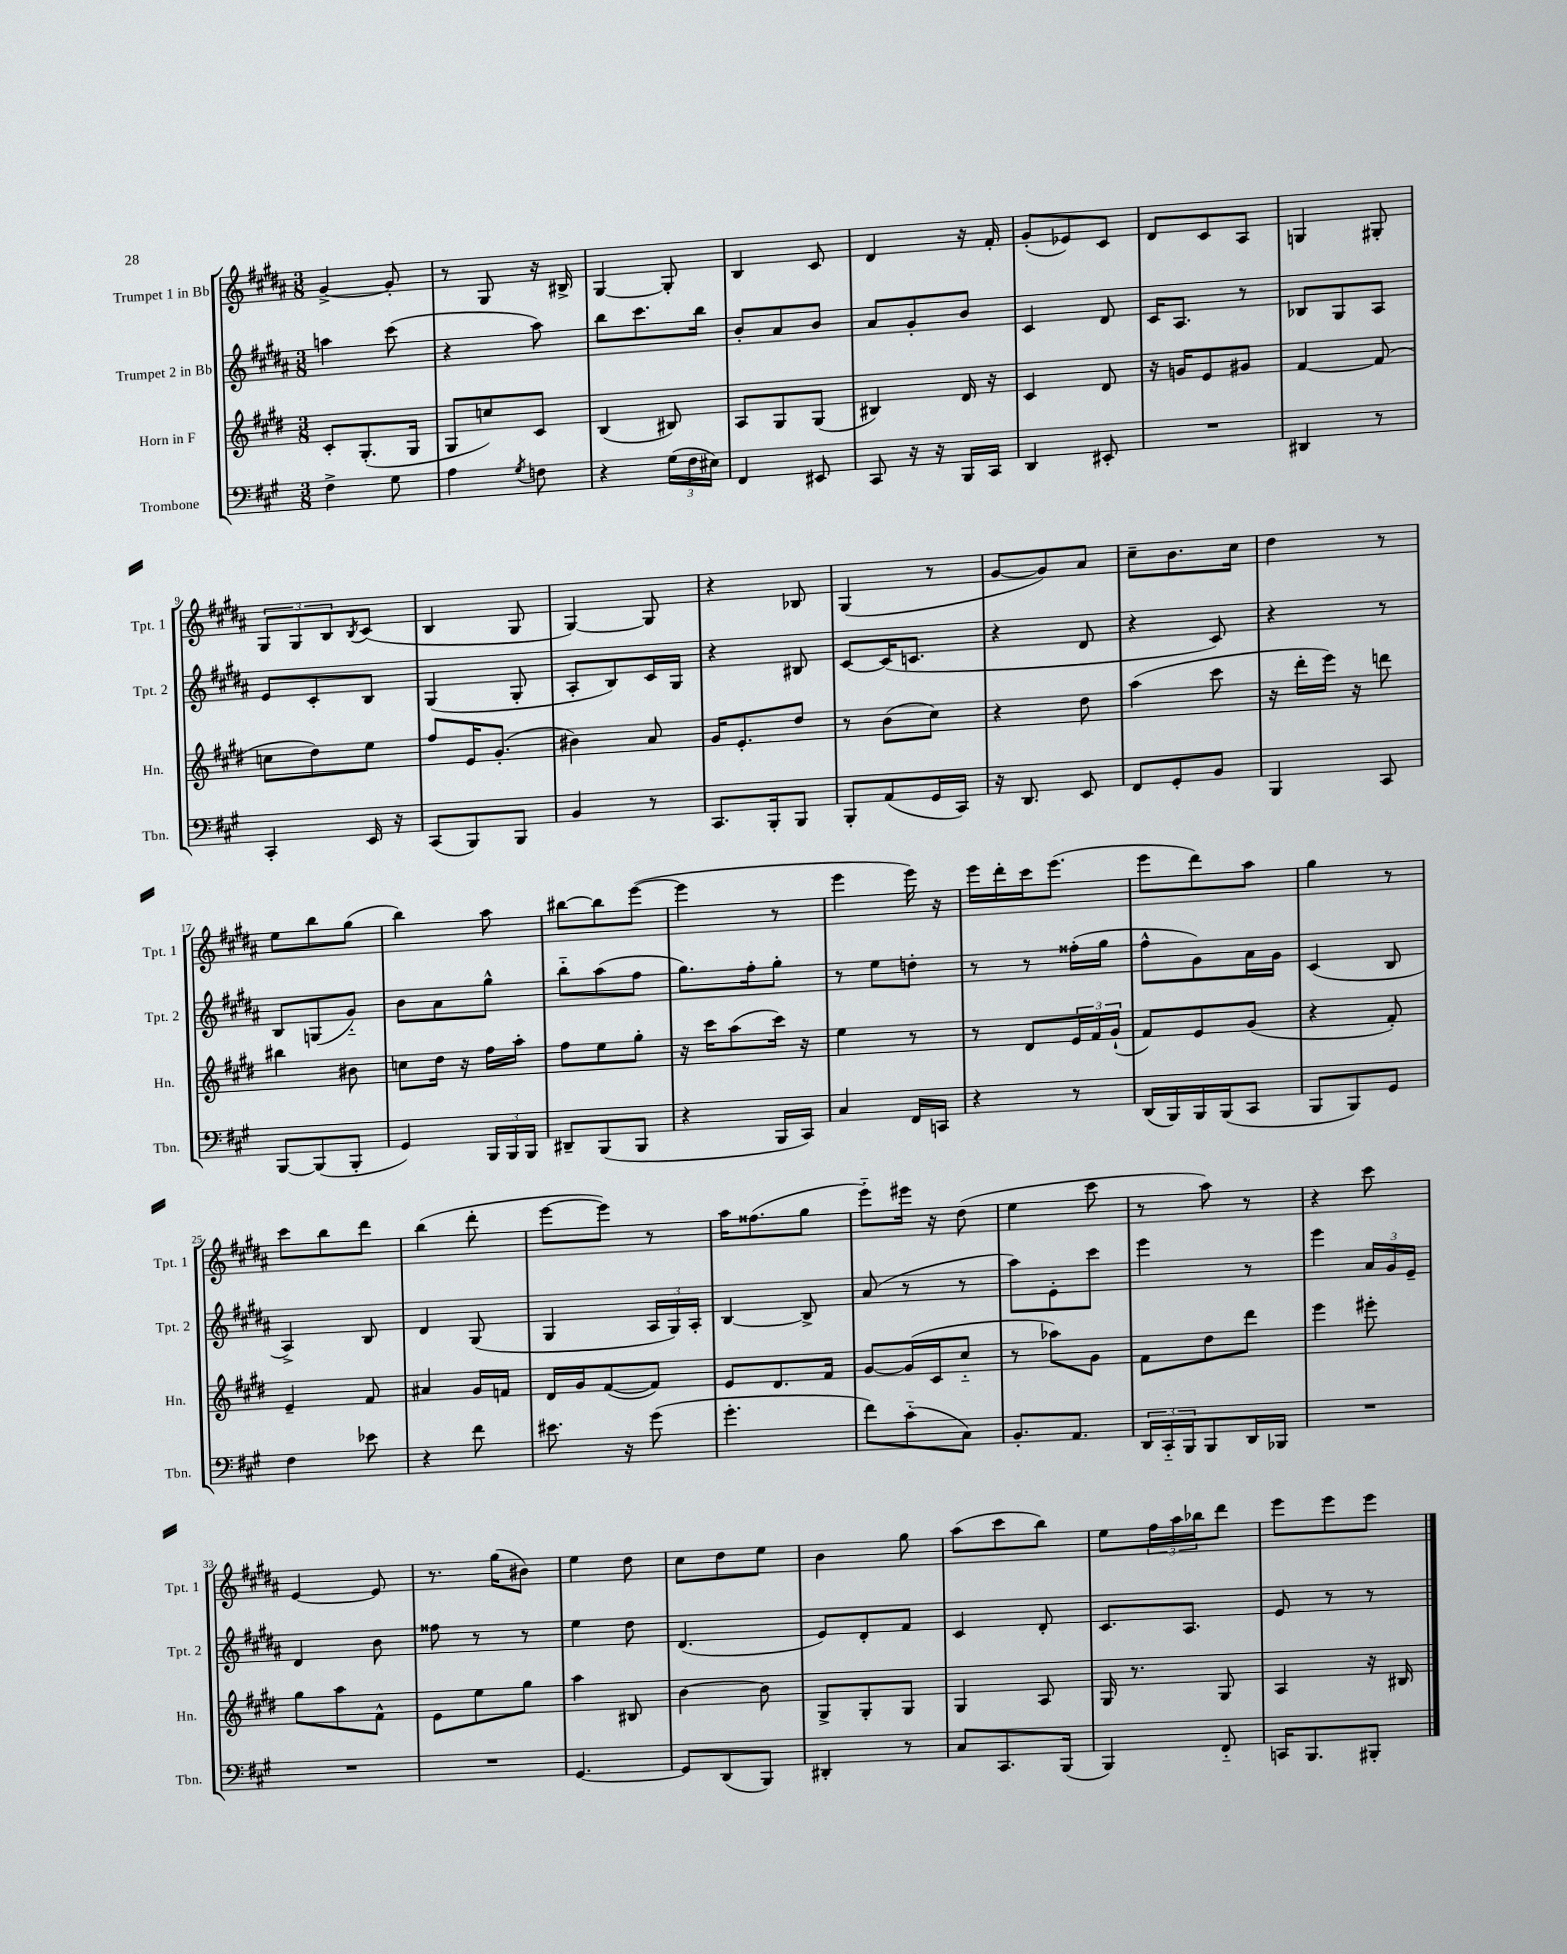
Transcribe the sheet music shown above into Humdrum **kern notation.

**kern	**kern	**kern	**kern
*staff4	*staff3	*staff2	*staff1
*clefF4	*clefG2	*clefG2	*clefG2
*k[f#c#g#]	*k[f#c#g#d#]	*k[f#c#g#d#a#]	*k[f#c#g#d#a#]
*M3/8	*M3/8	*M3/8	*M3/8
4F#^	8c#'	4aa	[4g#^
.	(8.G#'	.	.
8G#	.	(8ccc#	8g#']
.	16G#	.	.
=	=	=	=
4A	8G#	4r	8r
.	8cc)	.	8G#
8qG#	.	.	.
8F	8c#	8aa#)	16r
.	.	.	16B#^
=	=	=	=
4r	(4B	8bb	[4G#
.	.	8.ccc#	.
(24G#	8B#)	.	8G#']
24F#	.	.	.
.	.	16bb	.
24E#)	.	.	.
=	=	=	=
4FF#	8A	8b'	4B
.	8G#	8a#	.
8EE#	(8G#	8b	8c#
=	=	=	=
8CC#	4B#)	8a#	4d#
16r	.	8g#'	.
16r	.	.	.
16BBB	16d#	8b	16r
16CC#	16r	.	16f#'
=	=	=	=
4DD	4c#	4c#	(8g#'
.	.	.	8e-)
8EE#'	8d#	8d#	8c#
=	=	=	=
4.r	16r	16c#	8d#
.	16g	8.A#	.
.	8e	.	8c#
.	8g#	8r	8A#
=	=	=	=
4DD#	[4f#	8B-	4G
.	.	8G#	.
8r	(8f#]	8A#	8G#'
=	=	=	=
4CC#'	8cc	8e	12G#
.	.	.	12G#
.	8dd#)	8c#'	.
.	.	.	12B
.	.	.	8qB
16EE	8ee	8B	(8c#
16r	.	.	.
=	=	=	=
(8CC#	8ff#	(4G#	4B
8BBB)	16e	.	.
.	(8.g#'	.	.
8BBB	.	8G#'	8G#
=	=	=	=
4BB	4b#)	8A#'	[4G#)
.	.	8B)	.
8r	8a	16c#	8G#]
.	.	16G#	.
=	=	=	=
8.CC#	16g#	4r	4r
.	8.e'	.	.
16BBB'	.	.	.
8BBB	8dd#	8B#	8B-
=	=	=	=
8BBB'	8r	[8c#	(4G#
(8AA	(8b	(16c#]	.
.	.	8.c	.
16GG#	8cc#)	.	8r
16CC#)	.	.	.
=	=	=	=
16r	4r	4r	[8g#
8.DD	.	.	.
.	.	.	8g#])
8EE	8dd#	8d#	8a#
=	=	=	=
8FF#	(4aa	4r	8cc#~
8GG#'	.	.	8.b
8BB	8ccc#	8c#)	.
.	.	.	16cc#
=	=	=	=
4BBB	16r	4r	4dd#
.	16ddd#'	.	.
.	16eee)	.	.
.	16r	.	.
8CC#	8ddd	8r	8r
=	=	=	=
[8BBB	4bb#	8B	8ee
(8BBB]	.	(8G	8bb
8BBB'	8b#	8g#'~)	(8gg#
=	=	=	=
4GG#)	8cc	8b	4bb)
.	16dd#	8a#	.
.	16r	.	.
24BBB	16ff#	8gg#^^	8aa#
24BBB	.	.	.
.	16aa'	.	.
24BBB	.	.	.
=	=	=	=
8DD#~	8ff#	8bb'~	[8bb#
(8BBB	8ee	(8aa#	8bb#]
8BBB	8gg#'	8ff#	([8eee
=	=	=	=
4r	16r	8.gg#)	4eee]
.	16ccc#	.	.
.	(8aa	.	.
.	.	16ff#'	.
16BBB	16ccc#)	8gg#'	8r
16CC#)	16r	.	.
=	=	=	=
4C#	4ee	8r	4eee
.	.	8ee	.
16FF#	8r	8dd'	16eee)
16CC	.	.	16r
=	=	=	=
4r	8r	8r	16eee
.	.	.	16ddd#'
.	8d#	8r	16ccc#
.	.	.	(8.eee
8r	24e	(16ff##'	.
.	24f#	.	.
.	.	16gg#	.
.	(24g#`	.	.
=	=	=	=
(16DD	8f#)	8ff#^^	8eee
16BBB)	.	.	.
16BBB	8e	8g#)	8ddd#)
(16BBB	.	.	.
8CC#	(8g#	16a#	8aa#
.	.	16g#	.
=	=	=	=
8BBB	4r	(4c#	4gg#
8BBB)	.	.	.
8GG#	8f#')	8B	8r
=	=	=	=
4F#	4e~	4A#^)	8ccc#
.	.	.	8bb
8e-	8f#	8B	8ddd#
=	=	=	=
4r	4a#	4d#	(4bb
8f#	16g#	(8G#	8ddd#'
.	16f	.	.
=	=	=	=
8.e#	16d#	4G#	[8eee
.	16g#	.	.
.	([8f#	.	8eee])
16r	.	.	.
(8g#	8f#])	24A#	8r
.	.	24G#)	.
.	.	24A#'	.
=	=	=	=
4.g#'	8e	[4B	16aa#
.	.	.	(8.ff##
.	8.d#	.	.
.	.	8B^]	8gg#
.	16f#	.	.
=	=	=	=
8f#)	[8g#	(8a#	8eee'~)
(8c#'~	(16g#]	8r	16eee#
.	16c#	.	16r
8C#)	8cc#'~	8r	(8dd#
=	=	=	=
8.BB'	8r	8aa#)	4ee
.	8aa-)	8e'	.
8.AA	.	.	.
.	8g#	8ccc#	8ccc#
=	=	=	=
24DD	8f#	4eee	8r
24CC#'~	.	.	.
24BBB	.	.	.
8BBB	8dd#	.	8aa#)
16DD	8ddd#	8r	8r
16BBB-	.	.	.
=	=	=	=
4.r	4eee	4eee	4r
.	8eee#'	24a#	8ccc#
.	.	24g#	.
.	.	24e~	.
=	=	=	=
4.r	8gg#	4d#	[4e
.	8aa	.	.
.	8f#^^	8b	8e]
=	=	=	=
4.r	8e	8ff##	8.r
.	8ee	8r	.
.	.	.	(16gg#
.	8gg#	8r	8b#)
=	=	=	=
[4.GG#	4aa	4ee	4ee
.	8B#	8dd#	8dd#
=	=	=	=
8GG#]	[4b	(4.d#	8cc#
(8DD	.	.	8dd#
8BBB)	8b]	.	8ee
=	=	=	=
4DD#'	8G#^	8e)	4b
.	8G#'	8d#'	.
8r	8G#	8f#	8gg#
=	=	=	=
8C#	4G#	4c#	(8aa#
8.CC#	.	.	8ccc#
.	8A	8d#'	8bb)
(16BBB	.	.	.
=	=	=	=
4BBB)	16G#	8.c#	8ee
.	8.r	.	.
.	.	.	24ff#
.	.	.	24aa#
.	.	8.A#	.
.	.	.	24bb-
8FF#'~	8G#	.	8ddd#
=	=	=	=
16CC	4A	8e	8eee
8.BBB	.	.	.
.	.	8r	8eee
8BBB#'	16r	8r	8eee
.	16B#	.	.
==	==	==	==
*-	*-	*-	*-
